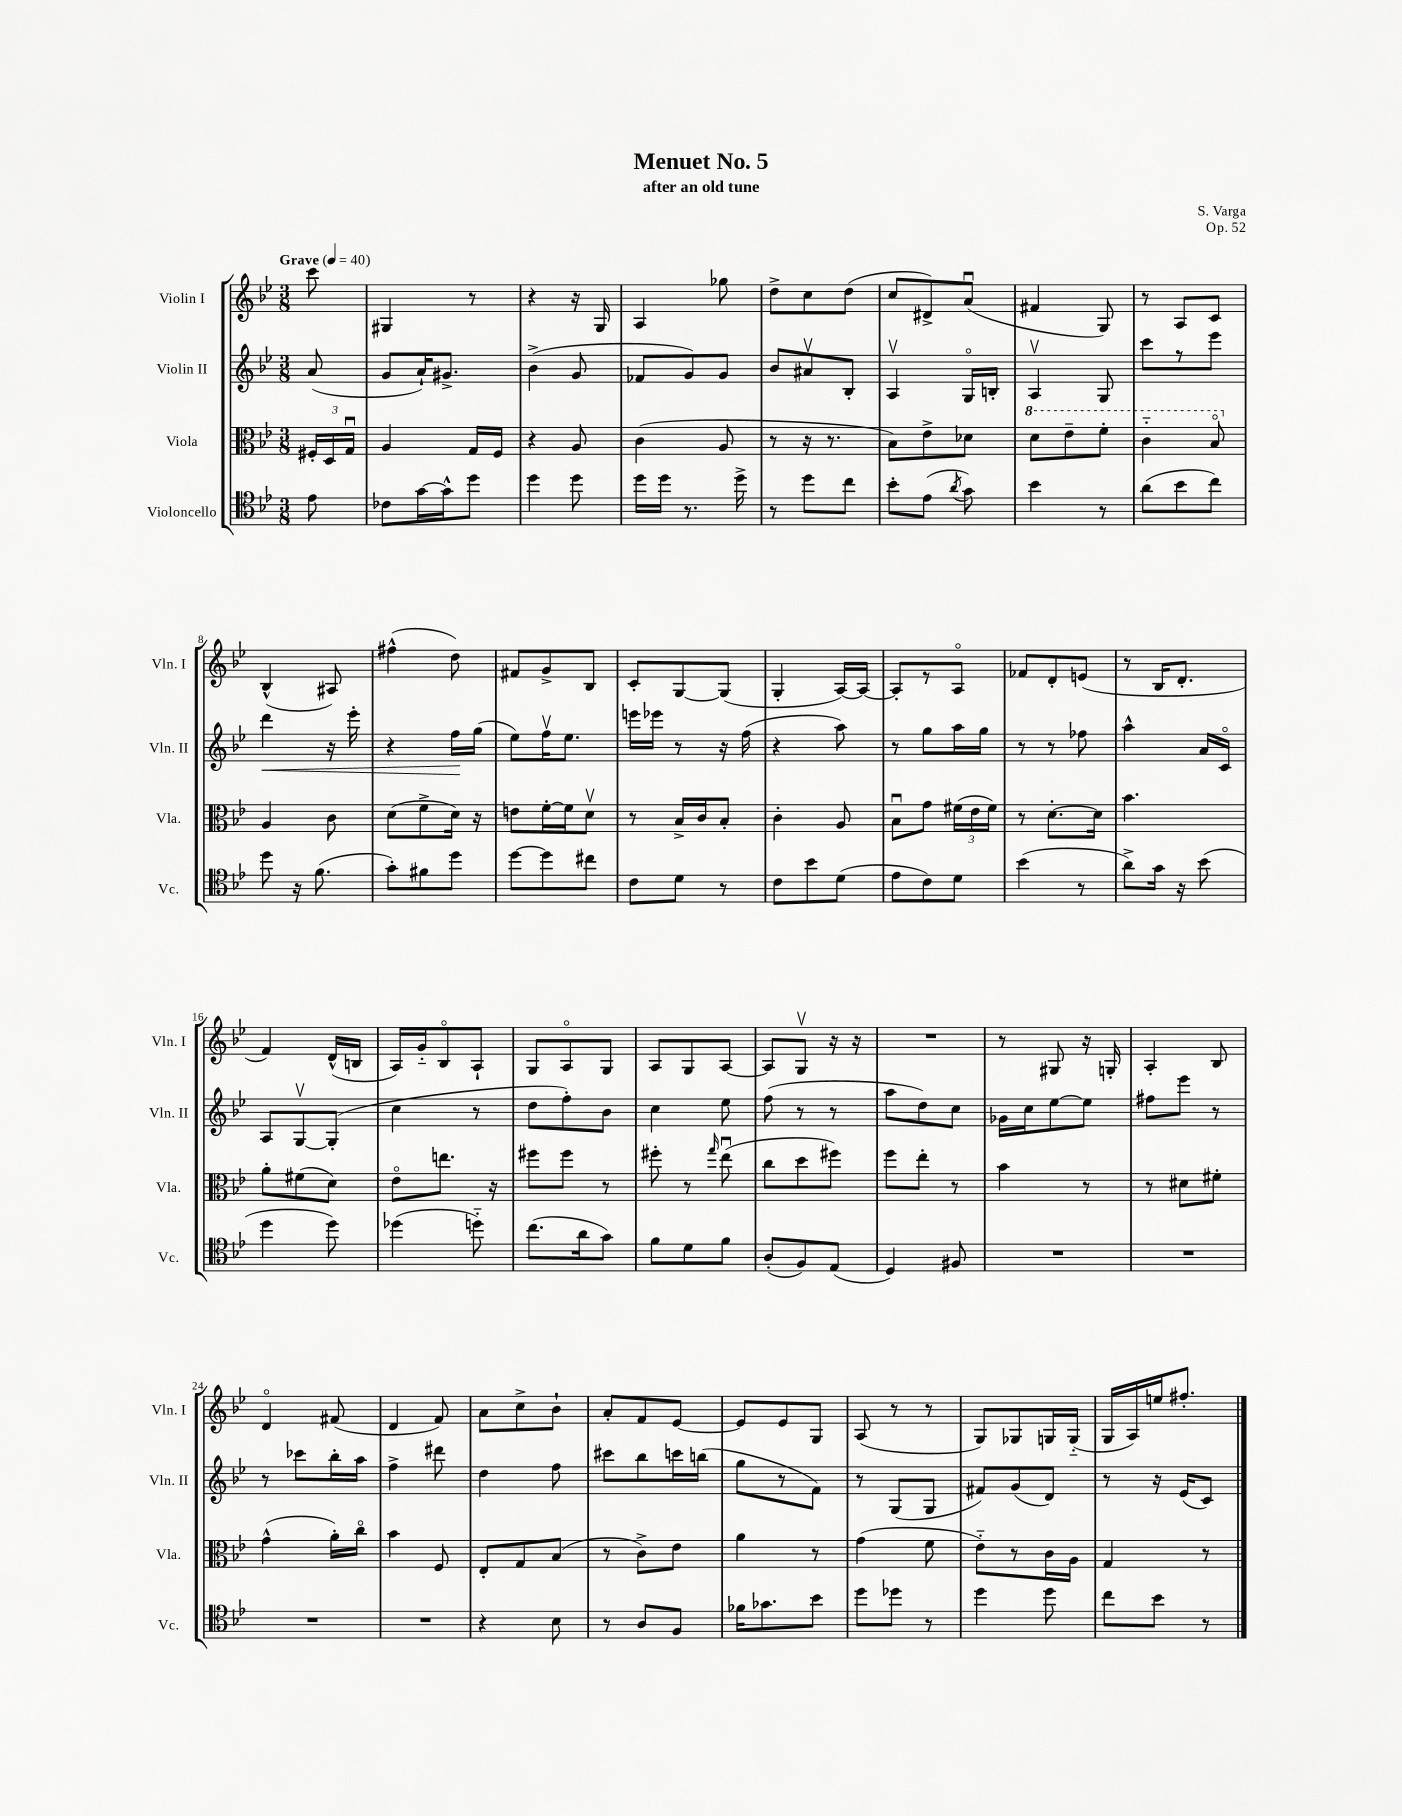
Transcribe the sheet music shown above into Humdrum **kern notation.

**kern	**kern	**kern	**kern
*staff4	*staff3	*staff2	*staff1
*clefC4	*clefC3	*clefG2	*clefG2
*k[b-e-]	*k[b-e-]	*k[b-e-]	*k[b-e-]
*M3/8	*M3/8	*M3/8	*M3/8
*MM40	*MM40	*MM40	*MM40
8e-	24F#'	(8a	8ccc
.	24D	.	.
.	24Gu	.	.
=	=	=	=
8c-	4A	8g	4G#
[16g	.	16a`)	.
16g^^]	.	8.g#^	.
8dd	16G	.	8r
.	16F	.	.
=	=	=	=
4dd	4r	(4b-^	4r
8dd	8A	8g	16r
.	.	.	16G
=	=	=	=
16dd	(4c	8f-	4A
16dd	.	.	.
8.r	.	8g)	.
.	8A	8g	8gg-
16dd^	.	.	.
=	=	=	=
8r	8r	8b-	8dd^
8dd	16r	8a#v	8cc
.	8.r	.	.
8cc	.	8B-'	(8dd
=	=	=	=
8b-'	8B-)	4Av	8cc
(8e-	8e-^	.	8d#^)
8qa	.	.	.
8g)	8d-	16Go	(8au
.	.	16B'	.
=	=	=	=
4b-	8dd	4Av	4f#
.	8ee-~	.	.
8r	8ff'	8G	8G)
=	=	=	=
(8a	4cc'~	8ccc	8r
8b-	.	8r	8A
8cc)	8b-o	8eee-	8c
=	=	=	=
8dd	4A	4ddd	(4B-^^
16r	.	.	.
(8.f	.	.	.
.	8c	16r	8A#)
.	.	16eee-'	.
=	=	=	=
8g')	(8d	4r	(4ff#^^
8f#	8f^	.	.
8dd	16d)	16ff	8dd)
.	16r	(16gg	.
=	=	=	=
[8dd	8e	8ee-)	8f#
8dd]	[16f'	16ffv	8g^
.	16f]	8.ee-	.
8cc#	8dv	.	8B-
=	=	=	=
8c	8r	16eee	8c'
.	.	16eee-	.
8d	16B-^	8r	[8G
.	16c	.	.
8r	8B-'	16r	(8G]
.	.	(16ff	.
=	=	=	=
8c	4c'	4r	4G'
8b-	.	.	.
(8d	8A	8aa)	[16A)
.	.	.	16A_
=	=	=	=
8e-	8B-u	8r	8A']
8c)	8g	8gg	8r
8d	(24f#	16aa	8Ao
.	24e-	.	.
.	.	16gg	.
.	24f#)	.	.
=	=	=	=
(4b-	8r	8r	8f-
.	[8.d'	8r	8d'
8r	.	8ff-	(8e
.	16d]	.	.
=	=	=	=
8a^)	4.b-	4aa^^	8r
16g	.	.	16B-
16r	.	.	8.d'
(8b-	.	16a	.
.	.	16co	.
=	=	=	=
4dd	8a'	8A	4f)
.	(8f#	[8Gv	.
8dd)	8d)	(8G']	(16d^^
.	.	.	16B
=	=	=	=
(4dd-	8e-o	4cc	16A)
.	.	.	16g'~
.	8.ee	.	8B-o
8dd'~)	.	8r	8A`
.	16r	.	.
=	=	=	=
(8.cc	8ff#	8dd	8G
.	8ff#	8ff')	8Ao
16a	.	.	.
8g)	8r	8b-	8G
=	=	=	=
8f	8ff#'	4cc	8A
8d	8r	.	8G
.	16qqgg	.	.
8f	(8ee-u	8ee-	[8A
=	=	=	=
(8A'	8cc	(8ff	8A]
8F)	8dd	8r	8Gv
(8E-	8ff#)	8r	16r
.	.	.	16r
=	=	=	=
4D)	8ff	8aa	4.r
.	8ee-'	8dd)	.
8F#	8r	8cc	.
=	=	=	=
4.r	4b-	16g-	8r
.	.	16cc	.
.	.	[8ee-	8G#
.	8r	8ee-]	16r
.	.	.	16G'
=	=	=	=
4.r	8r	8ff#	4A'
.	8d#	8eee-	.
.	8f#'	8r	8B-
=	=	=	=
4.r	(4g^^	8r	4do
.	.	8ccc-	.
.	16a')	16bb-'	(8f#
.	16cco	16aa	.
=	=	=	=
4.r	4b-	4ff^	4d
.	8F	8ddd#	8f)
=	=	=	=
4r	8E-'	4dd	8a
.	8G	.	8cc^
8B-	(8B-	8ff	8b-`
=	=	=	=
8r	8r	8ccc#	8a'
8A	8c^)	8bb-	8f
8F	8e-	16ccc	[8e-
.	.	(16bb	.
=	=	=	=
16f-	4a	8gg	8e-]
8.g-	.	.	.
.	.	8r	8e-
8b-	8r	8f)	8G
=	=	=	=
8dd	(4g	8r	(8A
8dd-	.	(8G	8r
8r	8f	8G	8r
=	=	=	=
4dd	8e-'~)	8f#)	8G)
.	8r	(8g	8G-
8dd	16c	8d)	16G
.	16A	.	(16G'~
=	=	=	=
8cc	4G	8r	16G
.	.	.	16A)
8b-	.	16r	16ee
.	.	(16e-	8.ff#'
8r	8r	8c)	.
==	==	==	==
*-	*-	*-	*-
